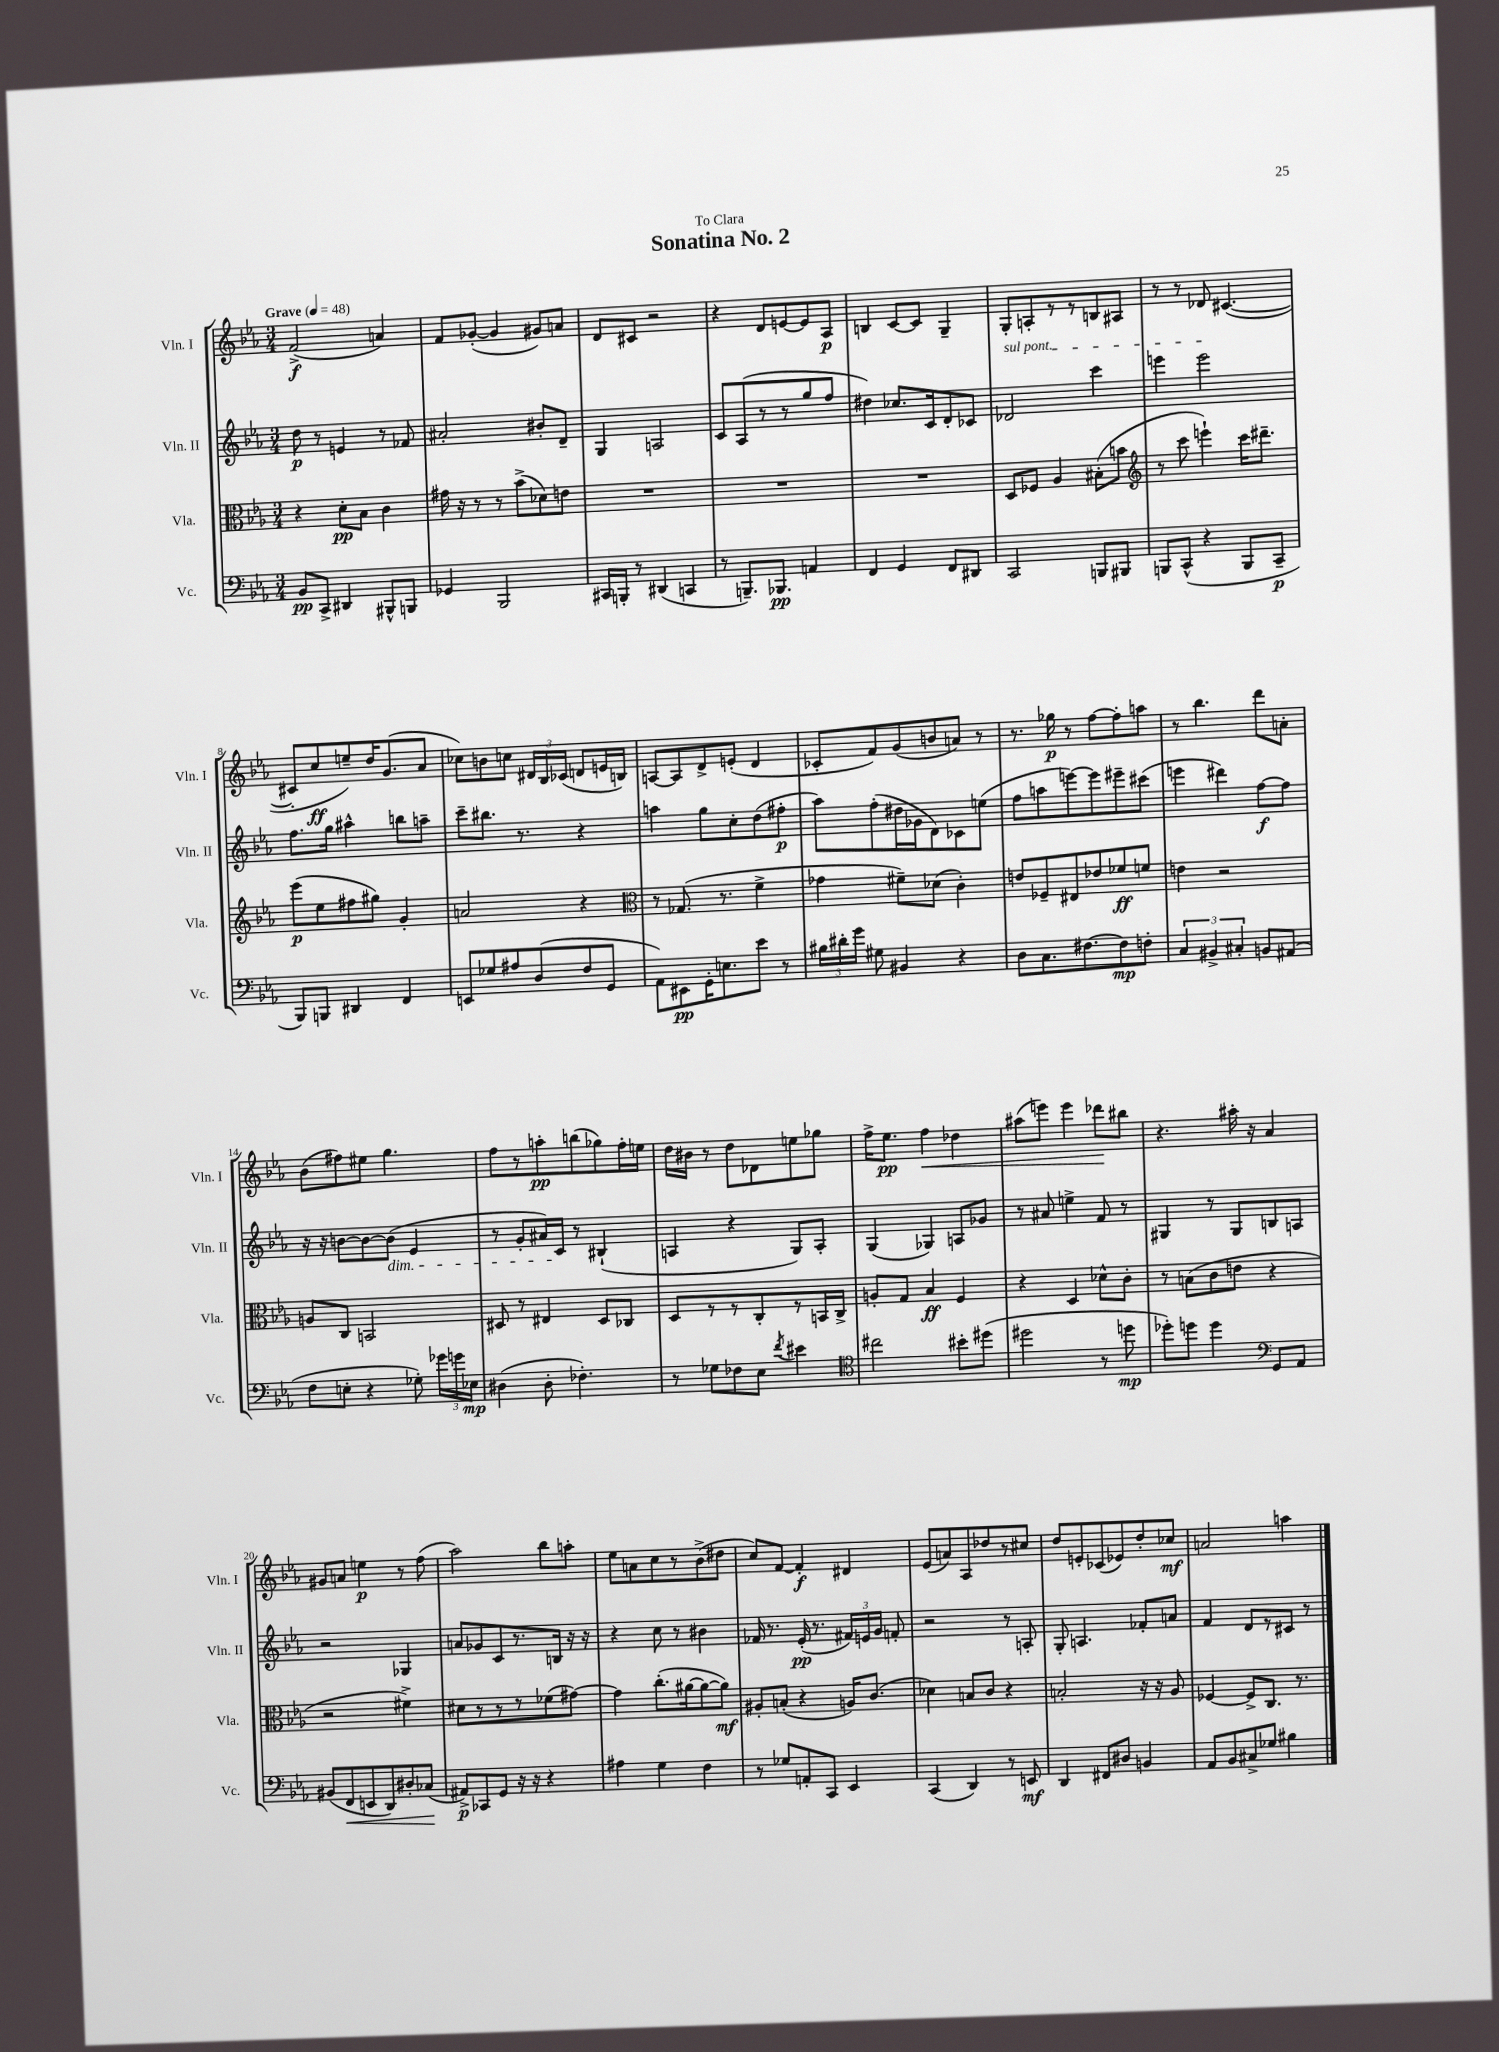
\header { title = "Sonatina No. 2" dedication = "To Clara" }
<<
\new StaffGroup <<
\new Staff = "s0" \with { instrumentName = "Vln. I" shortInstrumentName = "Vln. I" } {
    \clef treble \key ees \major \numericTimeSignature \time 3/4 \tempo "Grave" 4 = 48
    \autoBeamOff f'2->\f( a'4) |
    f'8[ ges'8]~-.( ges'4 gis'8[) a'8] |
    d'8[ cis'8] r2 |
    r4 d'8[ e'8~ e'8 aes8]\p |
    b4 c'8[~ c'8] g4-- |
    g8[-. a8-. r8 r8 b8 ais8] |
    r8 r8 des'8 cis'4.~( |
    cis'8[-. c''8\ff e''8--) d''16 g'8.( aes'8] |
    ces''8[) b'8 c''8] \tuplet 3/2 { dis'16[ bes16 ces'16]( } d'8[ e'16 b16]) |
    a8[~ a8 d'8-> e'8]-.( d'4 |
    ces'8[-. f'8) g'8( b'8 a'8]) r8 |
    r8. ges''16\p r8 f''8[~ f''8-. a''8] |
    r8 bes''4. d'''8[ a'8]-. |
    bes'8[( fis''8) eis''8] g''4. |
    f''8[ r8 a''8-.\pp b''8( ges''8) f''16-. e''16] |
    d''16[ bis'16] r8 d''8[ des'8 e''8 ges''8] |
    f''16[-> ees''8.]\pp f''4\< des''4 |
    ais''8[( e'''8]) e'''4 des'''8[\! bis''8] |
    r4. ais''16-. r16 aes'4 |
    gis'8[ a'8] e''4\p r8 f''8( |
    aes''2) bes''8[ a''8]-. |
    ees''8[ a'8 c''8 r8 bes'8->( dis''8] |
    c''8[) f'8]~ f'4-.\f dis'4 |
    ees'8[( a'8) aes8 des''8 r8 cis''8] |
    d''8[ e'8-. ces'8( ees'8) d''8-. ces''8]\mf |
    a'2 a''4 \bar "|." |
}
\new Staff = "s1" \with { instrumentName = "Vln. II" shortInstrumentName = "Vln. II" } {
    \clef treble \key ees \major \numericTimeSignature \time 3/4
    \autoBeamOff d''8\p r8 e'4 r8 fes'8 |
    ais'2-. bis'8[-. d'8]-- |
    g4 a2 |
    c'8[ aes8( r8 r8 g''8 f''8] |
    dis''4) ces''8.[ c'16 d'8-. ces'8] |
    \once \override TextSpanner.bound-details.left.text = \markup { \italic "sul pont." } des'2\startTextSpan c'''4 |
    e'''4 e'''2\stopTextSpan |
    f''8.[ g''16] ais''4-^ b''8[ a''8]-- |
    c'''8[-- bis''8.] r8. r4 |
    a''4 g''8[ c''8-. d''8( fis''8]-.\p |
    aes''8[) f''8-.( dis''16 ges'16 d'8) ces'8 e''8]( |
    f''8[ a''8 e'''8~) e'''8 eis'''8-- cis'''8]( |
    e'''4 dis'''4) f''8[~\f f''8] |
    r16 r16 b'8[~ b'8~ b'8]\dim( ees'4 |
    r8 g'8[-. ais'16) c'16]\! r8 bis4-!( |
    a4 r4 g8[) a8]-. |
    g4( ges4) a8[ ges'8] |
    r8 ais'8 e''4-> f'8 r8 |
    gis4 r8 gis8[ b8 a8] |
    r2 ges4 |
    a'8[ ges'8 c'8 r8. b16] r16 r16 |
    r4 c''8 r8 bis'4 |
    fes'16 r8. ees'16-.\pp( r8. \tuplet 3/2 { fis'16[) e'16 g'16] } f'8-. |
    r2 r8 a8-. |
    g8-. a4. fes'8[-. a'8] |
    f'4 d'8[ r8 cis'8] r8 \bar "|." |
}
\new Staff = "s2" \with { instrumentName = "Vla." shortInstrumentName = "Vla." } {
    \clef alto \key ees \major \numericTimeSignature \time 3/4
    \autoBeamOff r4 d'8[-.\pp bes8] c'4 |
    gis'16 r16 r8 r8 bes'8[->( des'8) e'8] |
    R2. |
    R2. |
    R2. |
    d8[ fes8] aes4 bis8[-.( b'8] |
    \clef treble r8 c'''8 e'''4-!) c'''16[ dis'''8.]-- |
    ees'''8[\p( ees''8 fis''8 gis''8]) g'4-. |
    a'2 r4 |
    \clef alto r8 ges8.( r8. f'4-> |
    ges'4 fis'8[--) des'8]( c'4-.) |
    e'8[ fes8-- eis8 ees'8 fes'8\ff f'8] |
    e'4 r2 |
    a8[ c8] b,2 |
    dis8 r8 eis4 dis8[ ces8] |
    d8[ r8 r8 c8-. r8 b,16 c16]-> |
    a8[-. g8] bes4\ff f4 |
    r4 d4 des'8[-^ c'8]-. |
    r8 b8[( c'8 e'8] r4 |
    r2 fis'4->) |
    dis'8[ r8 r8 r8 fes'8( gis'8]~) |
    gis'4 c''8.[-.( ais'16~ ais'8~ ais'8]\mf) |
    ais8[-. b8]-.( r4 a16[) c'8.]( |
    des'4) b8[ c'8] r4 |
    b2-. r16 r16 aes8 |
    fes4~ fes8[-> c8.] r8. \bar "|." |
}
\new Staff = "s3" \with { instrumentName = "Vc." shortInstrumentName = "Vc." } {
    \clef bass \key ees \major \numericTimeSignature \time 3/4
    \autoBeamOff bes,8[\pp c,8]-> dis,4 bis,,8[-^ b,,8] |
    ges,4 bes,,2 |
    cis,16[ b,,16]-. r8 dis,4( c,4 |
    r8 b,,8.[--) bes,,8.]\pp a,4 |
    f,4 g,4 f,8[ dis,8] |
    c,2 b,,8[ bis,,8] |
    b,,8[ c,8]-^( r4 b,,8[ c,8]--\p |
    bes,,8[) b,,8] dis,4 f,4 |
    e,8[ ges8 ais8 d8( f8 g,8] |
    aes,8[) eis,8\pp g,16-. e8. ees'8] r8 |
    \tuplet 3/2 { bis16[ dis'16-. g'16] } gis8 bis,4 r4 |
    d8[ c8. fis8.~ fis8\mp f8]-. |
    \tuplet 3/2 { c4 bis,4-> cis4-. } b,8[ ais,8]( |
    f8[ e8]-. r4 ges8-.) \tuplet 3/2 { ges'16[ g'16 ees16]\mp } |
    dis4( dis8-. fes4.-.) |
    r8 ges8[ fes8 ees8] \acciaccatura { f'8 } eis'4 |
    \clef tenor cis''2 bis'8[-. dis''8]( |
    dis''2 r8 d''8\mp |
    des''8[-.) d''8] d''4 \clef bass g,8[ aes,8] |
    bis,8[( f,8\< e,8 d,8) dis8-. ces8]\!( |
    ais,8[->\p) ces,8 g,8] r16 r16 r4 |
    ais4 g4 f4 |
    r8 ges8[ a,8-. c,8] ees,4 |
    c,4( d,4) r8 e,8\mf |
    d,4 fis,8[ dis8] b,4 |
    aes,8[ bes,8 cis8-> ges8] bis4 \bar "|." |
}
>>
>>
